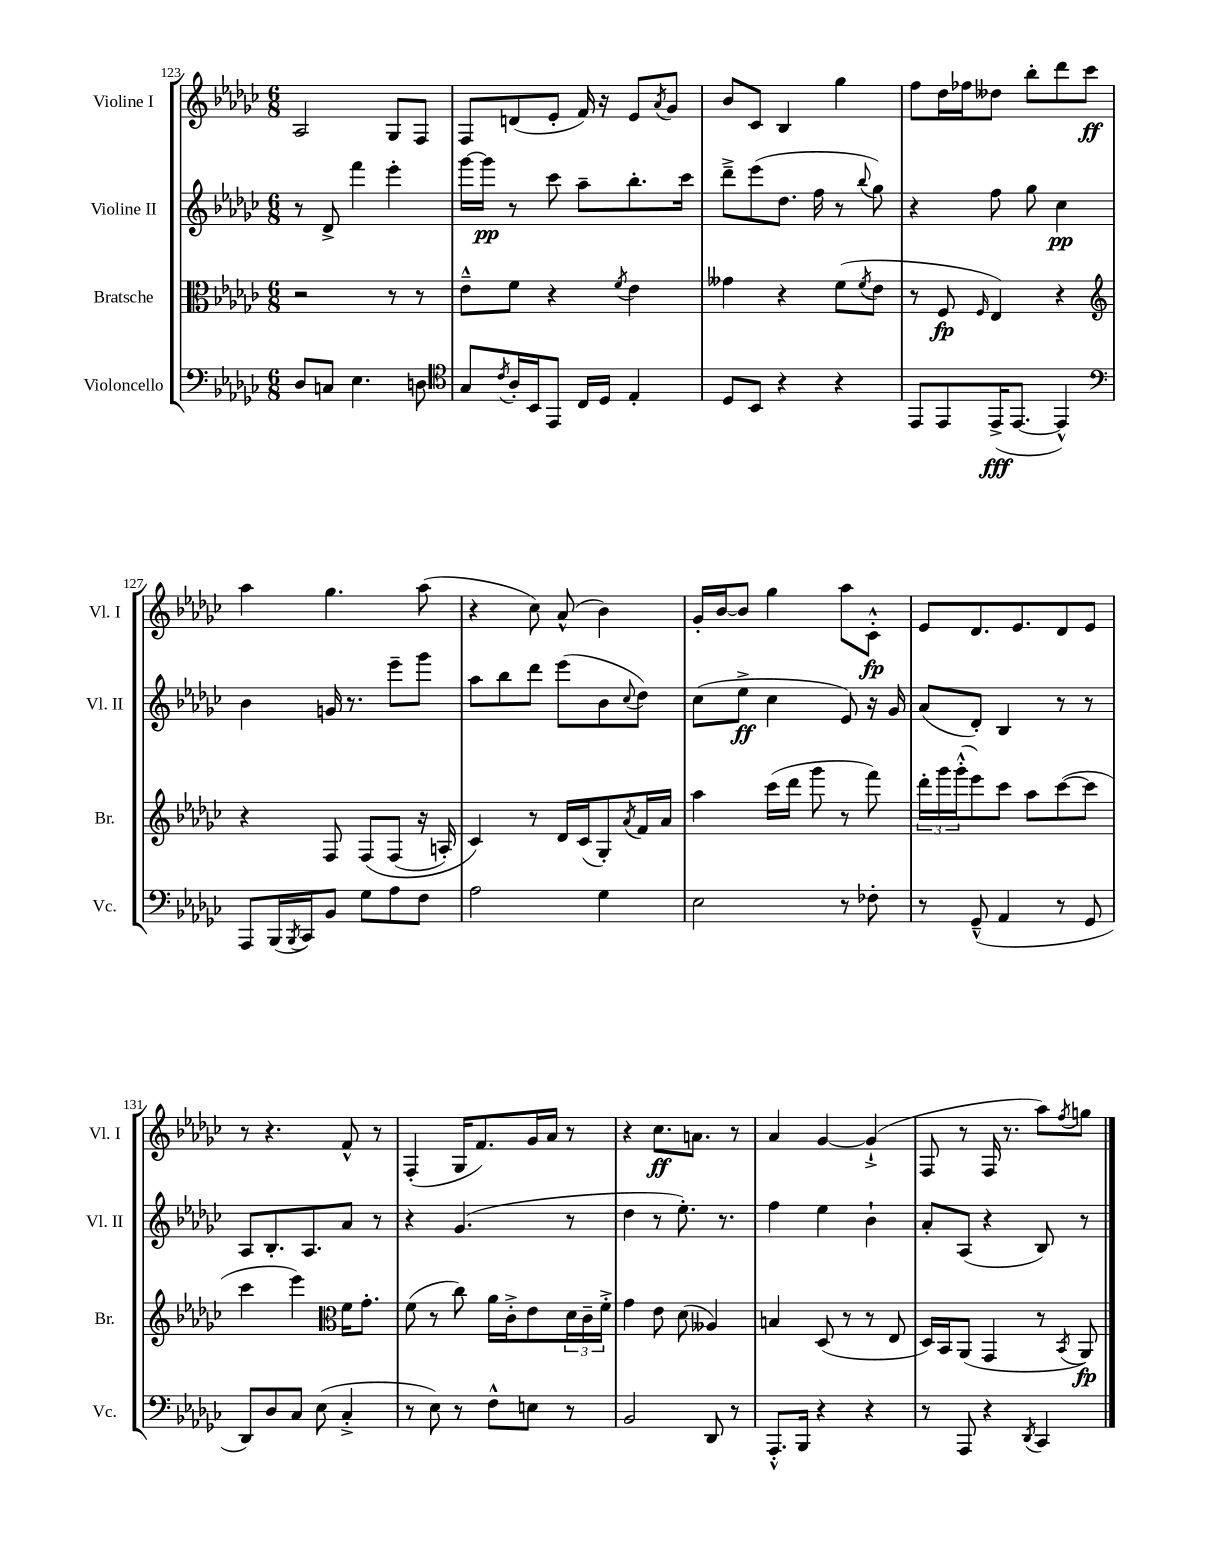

**kern	**kern	**kern	**kern
*staff4	*staff3	*staff2	*staff1
*clefF4	*clefC3	*clefG2	*clefG2
*k[b-e-a-d-g-c-]	*k[b-e-a-d-g-c-]	*k[b-e-a-d-g-c-]	*k[b-e-a-d-g-c-]
*M6/8	*M6/8	*M6/8	*M6/8
8D-/L	2r	8r	2A-/
8C/J	.	8d-^/	.
4.E-\	.	4fff\	.
.	8r	4eee-'\	8G-/L
8D\	8r	.	8F/J
=	=	=	=
*clefC4	*	*	*
8G-/L	8e-~^^\L	[16ggg-\LL	8F/L
.	.	16ggg-\]JJ	.
8qc-/	.	.	.
16A-'/L	8f\J	8r	(8d/
16BB-/J	.	.	.
8EE-/J	4r	8ccc-\	8e-'/J
16C-/LL	.	8aa-~\L	16f/)
16D-/JJ	.	.	16r
.	8qf/	.	.
4E-'/	4e-\	8.bb-'\	8e-/L
.	.	.	8qa-/
.	.	.	8g-/J
.	.	16ccc-\Jk	.
=	=	=	=
8D-/L	4g--\	8ddd-~^\L	8b-/L
8BB-/J	.	(8eee-\	8c-/J
4r	4r	8.dd-\J	4B-/
.	.	16ff\	.
4r	(8f\L	8r	4gg-\
.	8qf/	8qqbb-/	.
.	8e-\J	8gg-\)	.
=	=	=	=
8EE-/L	8r	4r	8ff\L
8EE-/	8F/	.	16dd-\L
.	.	.	16ff-\J
.	16qqF/	.	.
(16EE-^/K	4E-/)	8ff\	8dd--\J
[8.EE-/J	.	.	.
.	.	8gg-\	8bb-'\L
4EE-^^/])	4r	4cc-\	8ddd-\
.	.	.	8ccc-\J
=	=	=	=
*clefF4	*clefG2	*	*
8AAA-/L	4r	4b-\	4aa-\
(16BBB-/L	.	.	.
8qBBB-/	.	.	.
16CC-/J)	.	.	.
8BB-/J	8F/	16g/	4.gg-\
.	.	8.r	.
8G-\L	&(8F/L	.	.
8A-\	(8F/J	8eee-~\L	.
8F\J	16r	8ggg-\J	(8aa-\
.	16A'/)	.	.
=	=	=	=
2A-\	4c-/&)	8aa-\L	4r
.	.	8bb-\	.
.	8r	8ddd-\J	8cc-\)
.	16d-/LL	(8eee-\L	(8a-^^/
.	(16c-/J	.	.
4G-\	8G-'/)	8b-\	4b-\)
.	8qa-/	8qqcc-/	.
.	16f/L	8dd-\J)	.
.	16a-/JJ	.	.
=	=	=	=
2E-\	4aa-\	(8cc-\L	16g-'/LL
.	.	.	[16b-/J
.	.	8ee-^\J	8b-/]J
.	(16ccc-\LL	4cc-\	4gg-\
.	16ddd-\JJ	.	.
.	8ggg-\	.	.
8r	8r	8e-/)	8aa-\L
8F-'\	8fff\)	16r	8c-'^^\J
.	.	16g-/	.
=	=	=	=
8r	24ddd-'\LL	(8a-/L	8e-/L
.	24ggg-\	.	.
.	(24ggg-'^^\J	.	.
(8GG-~^^/	8eee-\)	8d-'/J)	8.d-/
4AA-/	8ccc-\J	4B-/	.
.	.	.	8.e-/
.	8aa-\L	.	.
8r	([8ccc-\	8r	8d-/
8GG-/	8ccc-\]J	8r	8e-/J
=	=	=	=
8DD-/L)	4ccc-\	8A-/L	8r
8D-/	.	8.B-'/	4.r
8C-/J	4eee-\)	.	.
.	.	8.A-/	.
(8E-\	.	.	.
*	*clefC3	*	*
4C-'^/	16f\LK	8a-/J	8f^^/
.	8.g-'\J	.	.
.	.	8r	8r
=	=	=	=
8r	(8f\	4r	(4F'/
8E-\)	8r	.	.
8r	8cc-\)	(4.g-/	16G-/LK
.	.	.	8.f/)
8F^^\L	16a-\LL	.	.
.	16c-'^\J	.	.
8E\J	8e-\	.	16g-/L
.	.	.	16a-/JJ
8r	24d-\L	8r	8r
.	24c-~\	.	.
.	24f'^\JJ	.	.
=	=	=	=
2BB-/	4g-\	4dd-\	4r
.	8e-\	8r	8.cc-\L
.	(8d-\	8.ee-'\)	.
.	.	.	8.a\J
8DD-/	4A--/)	.	.
.	.	8.r	.
8r	.	.	8r
=	=	=	=
8.AAA-'^^/L	4B/	4ff\	4a-/
16BBB-/Jk	.	.	.
4r	(8D-/	4ee-\	[4g-/
.	8r	.	.
4r	8r	4b-`\	(4g-`^/]
.	8E-/	.	.
=	=	=	=
8r	16D-/LL)	8a-'/L	8F/
.	16BB-/J	.	.
8AAA-/	(8AA-/J	(8A-/J	8r
4r	4GG-/	4r	16F/
.	.	.	8.r
8qDD-/	.	.	.
4CC-/	8r	8B-/)	8aa-\L)
.	8qBB-/	.	8qff/
.	8AA-/)	8r	8gg\J
==	==	==	==
*-	*-	*-	*-
